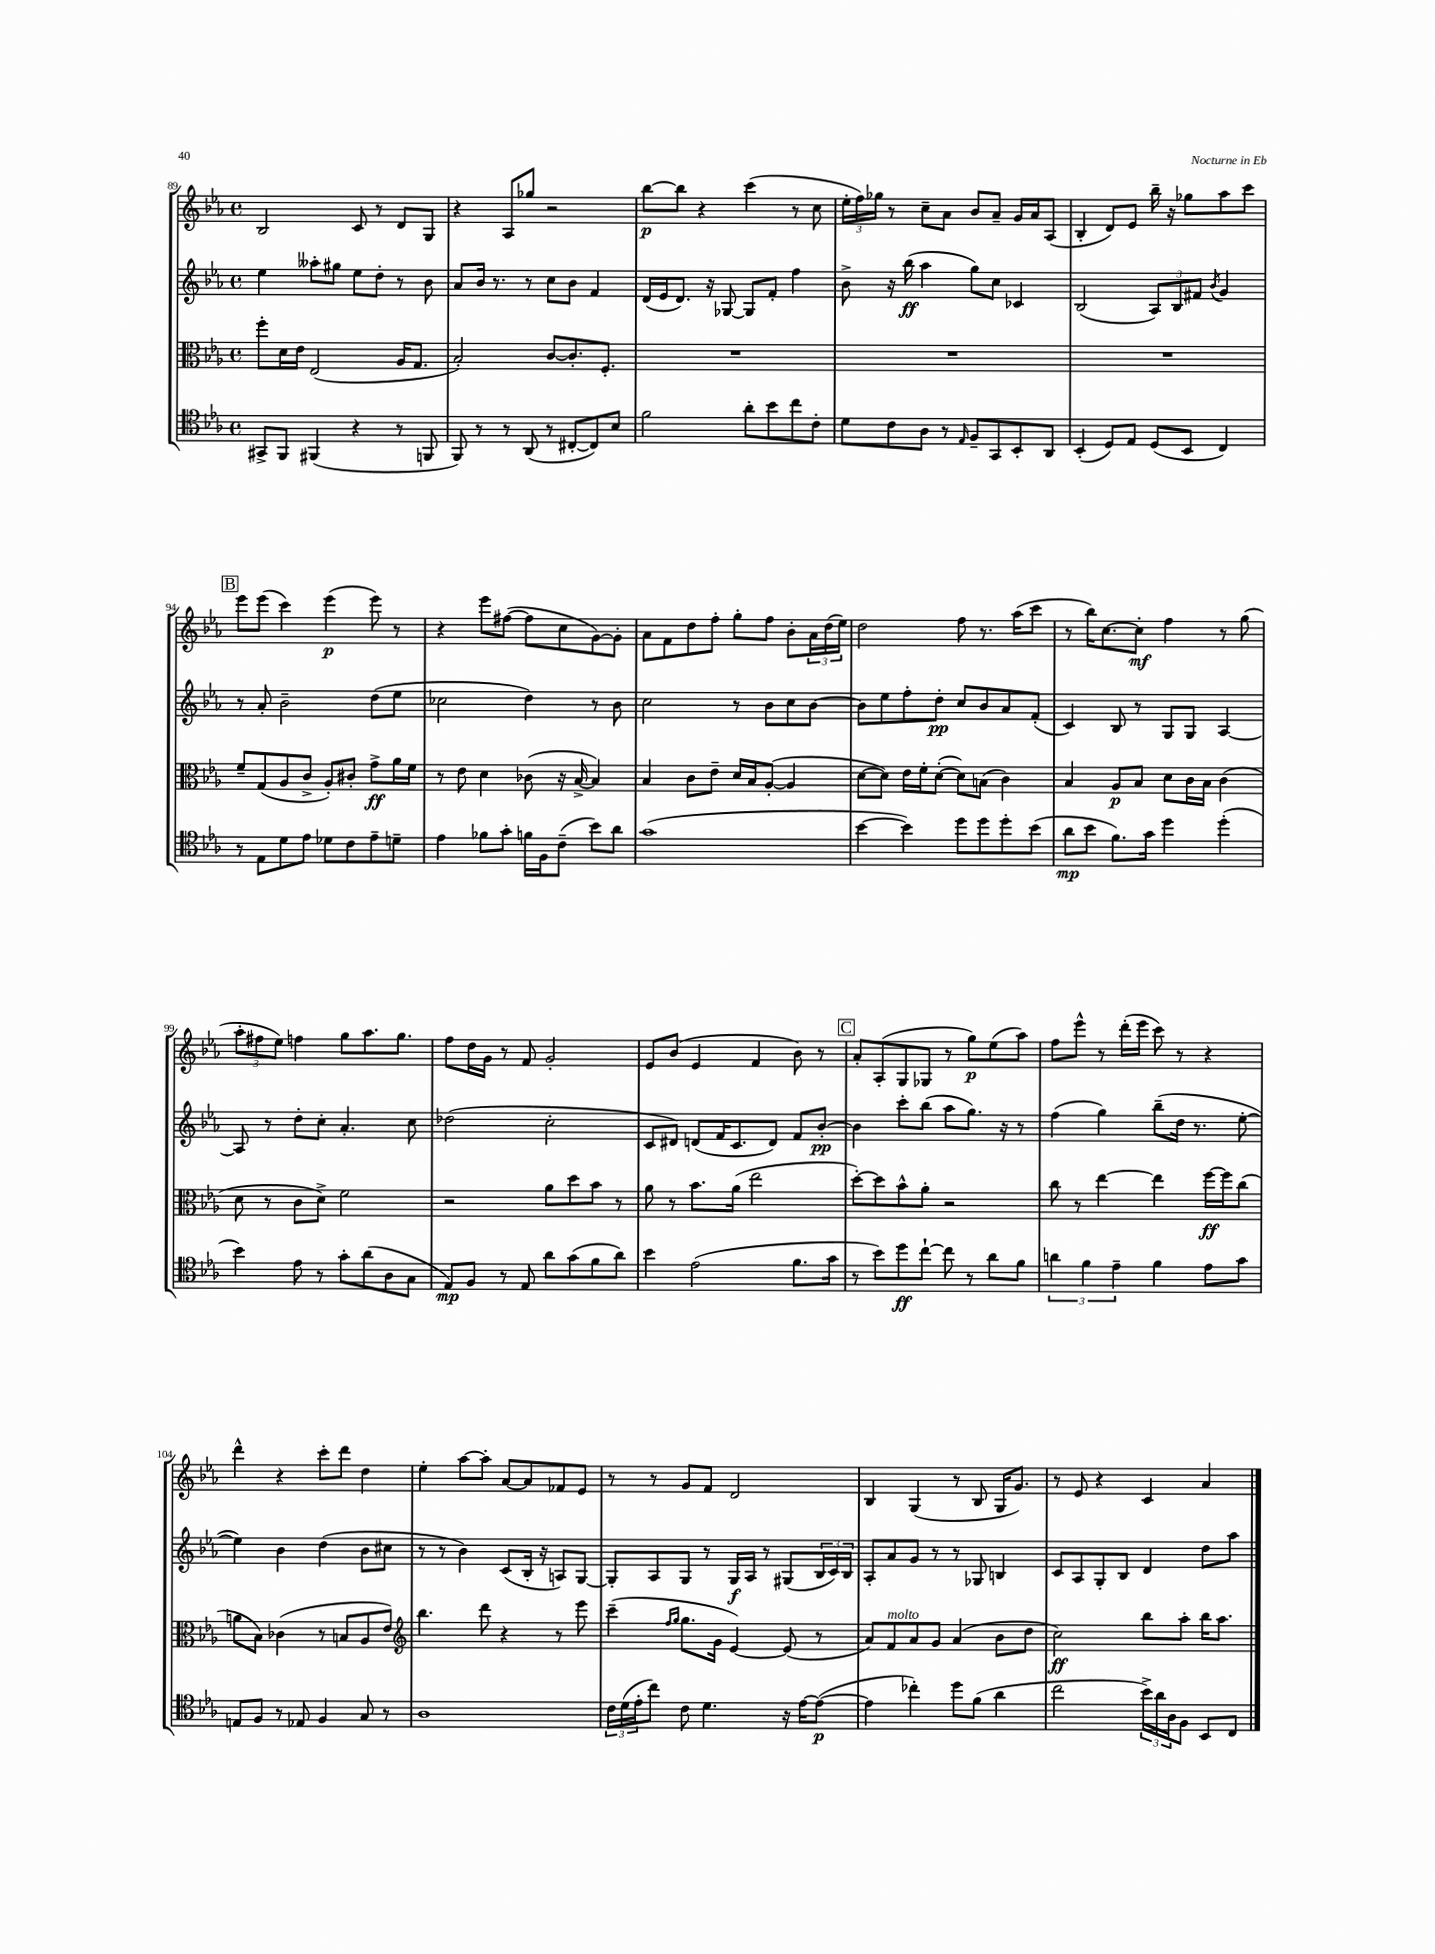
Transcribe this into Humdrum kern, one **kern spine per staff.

**kern	**dynam	**kern	**dynam	**kern	**dynam	**kern	**dynam
*part4	*part4	*part3	*part3	*part2	*part2	*part1	*part1
*staff4	*staff4	*staff3	*staff3	*staff2	*staff2	*staff1	*staff1
*clefC4	*	*clefC3	*	*clefG2	*	*clefG2	*
*k[b-e-a-]	*	*k[b-e-a-]	*	*k[b-e-a-]	*	*k[b-e-a-]	*
*M4/4	*	*M4/4	*	*M4/4	*	*M4/4	*
*met(c)	*	*met(c)	*	*met(c)	*	*met(c)	*
=89	=89	=89	=89	=89	=89	=89	=89
8GG#X^/L	.	8ff'\L	.	4ee-\	.	2B-/	.
8FF/J	.	16d\L	.	.	.	.	.
.	.	16e-\JJ	.	.	.	.	.
(4FF#X/	.	(2E-/	.	8aa--X'\L	.	.	.
.	.	.	.	8gg#X\J	.	.	.
4r	.	.	.	8ee-\L	.	8c/	.
.	.	.	.	8dd'\J	.	8r	.
8r	.	16A-/KL	.	8r	.	8d/L	.
.	.	8.G/J	.	.	.	.	.
8FFn/	.	.	.	8b-\	.	8G/J	.
=90	=90	=90	=90	=90	=90	=90	=90
8FF/)	.	2B-'/)	.	8a-/L	.	4r	.
8r	.	.	.	16b-/Jk	.	.	.
.	.	.	.	8.r	.	.	.
8r	.	.	.	.	.	8A-/L	.
(8AA-/	.	.	.	8r	.	8gg-X/J	.
8r	.	[8c/L	.	8cc\L	.	2r	.
[8C#X'/L	.	8.c'/]	.	8b-\J	.	.	.
8C#/])	.	.	.	4f/	.	.	.
.	.	8.F'/J	.	.	.	.	.
8B-/J	.	.	.	.	.	.	.
=91	=91	=91	=91	=91	=91	=91	=91
2f\	.	1r	.	(16d/LL	.	[8bb-\L	p
.	.	.	.	16e-/J	.	.	.
.	.	.	.	8.d/J)	.	8bb-\J]	.
.	.	.	.	.	.	4r	.
.	.	.	.	16r	.	.	.
.	.	.	.	[8G-X/	.	.	.
8a-'\L	.	.	.	8G-/L]	.	(4ccc\	.
8b-\	.	.	.	8f'/J	.	.	.
8cc\	.	.	.	4ff\	.	8r	.
8c'\J	.	.	.	.	.	8cc\	.
=92	=92	=92	=92	=92	=92	=92	=92
8d\L	.	1r	.	8b-^\	.	24ee-'\LL	.
.	.	.	.	.	.	24ff\)	.
.	.	.	.	.	.	24gg-X\JJ	.
8c\	.	.	.	16r	.	8r	.
.	.	.	.	(16bb-\	ff	.	.
8A-\J	.	.	.	4aa-\	.	8cc~\L	.
8r	.	.	.	.	.	8a-\J	.
16qqE-/	.	.	.	.	.	.	.
8F~/L	.	.	.	8gg\L)	.	8b-/L	.
8GG/	.	.	.	8cc\J	.	8a-~/J	.
8BB-'/	.	.	.	4c-X/	.	16g/LL	.
.	.	.	.	.	.	16a-/J	.
8AA-/J	.	.	.	.	.	(8A-/J	.
=93	=93	=93	=93	=93	=93	=93	=93
(4BB-'/	.	1r	.	(2B-/	.	4B-'/	.
8D/L)	.	.	.	.	.	8d/L)	.
8E-/J	.	.	.	.	.	8e-/J	.
(8D/L	.	.	.	12A-/L)	.	16bb-~\	.
.	.	.	.	.	.	16r	.
.	.	.	.	12B-/	.	.	.
8BB-/J	.	.	.	.	.	8gg-X\L	.
.	.	.	.	12f#X/J	.	.	.
.	.	.	.	8qb-/	.	.	.
4C/)	.	.	.	4g/	.	8aa-\	.
.	.	.	.	.	.	8ccc\J	.
!!LO:LB:g=z
!!LO:REH:place=s1:t=B
=94	=94	=94	=94	=94	=94	=94	=94
8r	.	8f~/L	.	8r	.	8eee-\L	.
8E-\L	.	(8G/	.	8a-'/	.	(8eee-\J	.
8d\	.	8A-/	.	2b-~\	.	4ccc\)	.
8e-\J	.	8c^/J	.	.	.	.	.
8d-X\L	.	8A-'/L)	.	.	.	(4eee-\	p
8c\	.	8c#X'/J	.	.	.	.	.
8e-~\	.	8g^\L	ff	(8dd\L	.	8eee-\)	.
8dn~\J	.	16a-\L	.	8ee-\J	.	8r	.
.	.	16f\JJ	.	.	.	.	.
=95	=95	=95	=95	=95	=95	=95	=95
4e-\	.	8r	.	2cc-X\	.	4r	.
.	.	8e-\	.	.	.	.	.
8f-X\L	.	4d\	.	.	.	8eee-\L	.
8g'\J	.	.	.	.	.	([8ff#X\J	.
16fn\LL	.	(8c-X\	.	4dd\)	.	8ff#\L]	.
16F\J	.	.	.	.	.	.	.
(8c~\J	.	16r	.	.	.	8cc\	.
.	.	[16B-^/	.	.	.	.	.
8b-\L)	.	4B-/])	.	8r	.	[8g\)	.
8a-\J	.	.	.	8b-\	.	8g'\J]	.
=96	=96	=96	=96	=96	=96	=96	=96
(1g	.	4B-/	.	2cc\	.	8a-\L	.
.	.	.	.	.	.	8f\	.
.	.	8c\L	.	.	.	8dd\	.
.	.	8e-~\J	.	.	.	8ff'\J	.
.	.	16d/LL	.	8r	.	8gg'\L	.
.	.	16B-/J	.	.	.	.	.
.	.	([8A-'/J	.	8b-\L	.	8ff\J	.
.	.	4A-/]	.	8cc\	.	8b-'\L	.
.	.	.	.	[8b-\J	.	24a-\L	.
.	.	.	.	.	.	(24dd\	.
.	.	.	.	.	.	24ee-\JJ)	.
=97	=97	=97	=97	=97	=97	=97	=97
[4b-\	.	[8d\L	.	8b-\L]	.	2dd\	.
.	.	8d\J])	.	8ee-\	.	.	.
4b-\])	.	16e-\LL	.	8ff'\	.	.	.
.	.	16f'\J	.	.	.	.	.
.	.	([8d'\J	.	8dd'\J	pp	.	.
8dd\L	.	8d\L])	.	8cc/L	.	8ff\	.
8dd\	.	(8Bn\J	.	8b-/	.	8.r	.
8dd'\	.	4c\)	.	8a-/	.	.	.
.	.	.	.	.	.	(16aa-\KL	.
(8b-\J	.	.	.	(8f'/J	.	8ccc\J	.
=98	=98	=98	=98	=98	=98	=98	=98
8a-\L	mp	4B-/	.	4c/)	.	8r	.
8b-\J	.	.	.	.	.	16bb-\KL)	.
.	.	.	.	.	.	[8.cc\	.
8.f\L)	.	8A-/L	p	8B-/	.	.	.
.	.	8B-/J	.	8r	.	8cc'\J]	mf
16g\Jk	.	.	.	.	.	.	.
4dd\	.	8d\L	.	8G/L	.	4ff\	.
.	.	16c\L	.	8G/J	.	.	.
.	.	16B-\JJ	.	.	.	.	.
(4dd'\	.	(4c\	.	[4A-/	.	8r	.
.	.	.	.	.	.	(8gg\	.
!!LO:LB:g=z
=99	=99	=99	=99	=99	=99	=99	=99
4b-\)	.	8d\	.	8A-/]	.	12aa-'\L	.
.	.	.	.	.	.	12ff#X\	.
.	.	8r	.	8r	.	.	.
.	.	.	.	.	.	12ee-\J)	.
8e-\	.	8c\L	.	8dd'\L	.	4ffn\	.
8r	.	8d^\J)	.	8cc'\J	.	.	.
8g'\L	.	2f\	.	4.a-'/	.	8gg\L	.
(8a-\	.	.	.	.	.	8.aa-\	.
8A-\	.	.	.	.	.	.	.
.	.	.	.	.	.	8.gg\J	.
8G\J	.	.	.	8cc\	.	.	.
=100	=100	=100	=100	=100	=100	=100	=100
8E-/L)	mp	2r	.	(2dd-X\	.	8ff\L	.
8F/J	.	.	.	.	.	16dd\L	.
.	.	.	.	.	.	16g\JJ	.
8r	.	.	.	.	.	8r	.
8E-/	.	.	.	.	.	8f/	.
8a-\L	.	8a-\L	.	2cc'\	.	2g'/	.
(8g\	.	8dd\	.	.	.	.	.
8f\	.	8b-\J	.	.	.	.	.
8a-\J)	.	8r	.	.	.	.	.
=101	=101	=101	=101	=101	=101	=101	=101
4b-\	.	8a-\	.	8c/L	.	8e-/L	.
.	.	8r	.	8d#X/J)	.	(8b-/J	.
(2e-\	.	8.b-\L	.	(8dn/L	.	4e-/	.
.	.	.	.	16f/K	.	.	.
.	.	(16a-\Jk	.	8.c/	.	.	.
.	.	2ee-\	.	.	.	4f/	.
.	.	.	.	8d/J)	.	.	.
8.f\L	.	.	.	8f/L	.	8b-\)	.
.	.	.	.	[8b-'/J	pp	8r	.
16g\Jk	.	.	.	.	.	.	.
!!LO:REH:place=s1:t=C
=102	=102	=102	=102	=102	=102	=102	=102
8r	.	[8dd'\L)	.	4b-\]	.	8a-'/L	.
8b-\L)	.	8dd\]	.	.	.	(8A-'/	.
8dd\	ff	8b-^^\	.	8ccc'\L	.	8G/	.
[8cc`\J	.	8a-'\J	.	(8bb-\J	.	8G-X/J	.
8cc\]	.	2r	.	8aa-\L	.	8r	.
8r	.	.	.	8.gg\J)	.	8gg\L)	p
8a-\L	.	.	.	.	.	(8ee-\	.
.	.	.	.	16r	.	.	.
8f\J	.	.	.	8r	.	8aa-\J)	.
=103	=103	=103	=103	=103	=103	=103	=103
6an\	.	8cc\	.	(4ff\	.	8ff\L	.
.	.	8r	.	.	.	8eee-^^\J	.
6f\	.	.	.	.	.	.	.
.	.	[4ee-\	.	4gg\)	.	8r	.
6e-~\	.	.	.	.	.	.	.
.	.	.	.	.	.	(16ddd'\LL	.
.	.	.	.	.	.	16eee-\JJ	.
4f\	.	4ee-\]	.	(8bb-~\L	.	8ccc\)	.
.	.	.	.	16dd\Jk	.	8r	.
.	.	.	.	8.r	.	.	.
8e-\L	.	[16ff\LL	ff	.	.	4r	.
.	.	16ff\J]	.	.	.	.	.
8g\J	.	(8cc\J	.	[8ee-'\	.	.	.
!!LO:LB:g=z
=104	=104	=104	=104	=104	=104	=104	=104
8En/L	.	8an\L	.	4ee-\])	.	4ddd^^\	.
8F/J	.	8B-\J)	.	.	.	.	.
8r	.	(4c-X\	.	4b-\	.	4r	.
8E-X/	.	.	.	.	.	.	.
4F/	.	8r	.	(4dd\	.	8ccc'\L	.
.	.	8Bn/L	.	.	.	8ddd\J	.
8G/	.	8A-/	.	8b-\L	.	4dd\	.
8r	.	8e-/J)	.	8cc#X\J	.	.	.
=105	=105	=105	=105	=105	=105	=105	=105
*	*	*clefG2	*	*	*	*	*
1A-	.	4.bb-\	.	8r	.	4ee-'\	.
.	.	.	.	8r	.	.	.
.	.	.	.	4b-\)	.	[8aa-\L	.
.	.	8ddd\	.	.	.	8aa-'\J]	.
.	.	4r	.	(8c/L	.	[8a-/L	.
.	.	.	.	16B-'/Jk	.	8a-/]	.
.	.	.	.	16r	.	.	.
.	.	8r	.	8An/L)	.	8f-X/	.
.	.	8eee-\	.	[8G/J	.	8e-/J	.
=106	=106	=106	=106	=106	=106	=106	=106
24c\LL	.	(4ccc~\	.	8G'/L]	.	8r	.
(24d\	.	.	.	.	.	.	.
24e-'\J	.	.	.	.	.	.	.
8cc\J)	.	.	.	8A-/	.	8r	.
.	.	16qqff/LL	.	.	.	.	.
.	.	16qqgg/JJ	.	.	.	.	.
8c\	.	8.gg\L	.	8G/J	.	8g/L	.
4.d\	.	.	.	8r	.	8f/J	.
.	.	16g\Jk	.	.	.	.	.
.	.	[4e-/)	.	16G/LL	f	2d/	.
.	.	.	.	16A-/JJ	.	.	.
.	.	.	.	8r	.	.	.
16r	.	(8e-/]	.	(8G#X/L	.	.	.
[16e-\KL	.	.	.	.	.	.	.
(8e-\J_	p	8r	.	24B-/L	.	.	.
.	.	.	.	24c/)	.	.	.
.	.	.	.	24B-/JJ	.	.	.
=107	=107	=107	=107	=107	=107	=107	=107
4e-\]	.	8a-/L)	.	8A-'/L	.	4B-/	.
!	!	!LO:TX:a:i:t=molto	!	!	!	!	!
.	.	8f/	.	8a-/	.	.	.
4cc-X'\)	.	8a-/	.	8g/J	.	(4G/	.
.	.	8g/J	.	8r	.	.	.
8dd\L	.	(4a-/	.	8r	.	8r	.
(8f\J	.	.	.	8G-X/	.	8B-/	.
4a-\	.	8b-\L	.	4Bn/	.	16G/KL	.
.	.	.	.	.	.	8.g/J)	.
.	.	8dd\J	.	.	.	.	.
=108	=108	=108	=108	=108	=108	=108	=108
2cc\	.	2cc\)	ff	8c/L	.	8r	.
.	.	.	.	8A-/	.	8e-/	.
.	.	.	.	8G'/	.	4r	.
.	.	.	.	8B-/J	.	.	.
24b-^\LL)	.	8bb-\L	.	4d/	.	4c/	.
24a-\	.	.	.	.	.	.	.
24A-\J	.	.	.	.	.	.	.
8F\J	.	8aa-'\J	.	.	.	.	.
8BB-/L	.	16bb-\KL	.	8dd\L	.	4a-/	.
.	.	8.aa-\J	.	.	.	.	.
8C/J	.	.	.	8aa-\J	.	.	.
==	==	==	==	==	==	==	==
*-	*-	*-	*-	*-	*-	*-	*-
